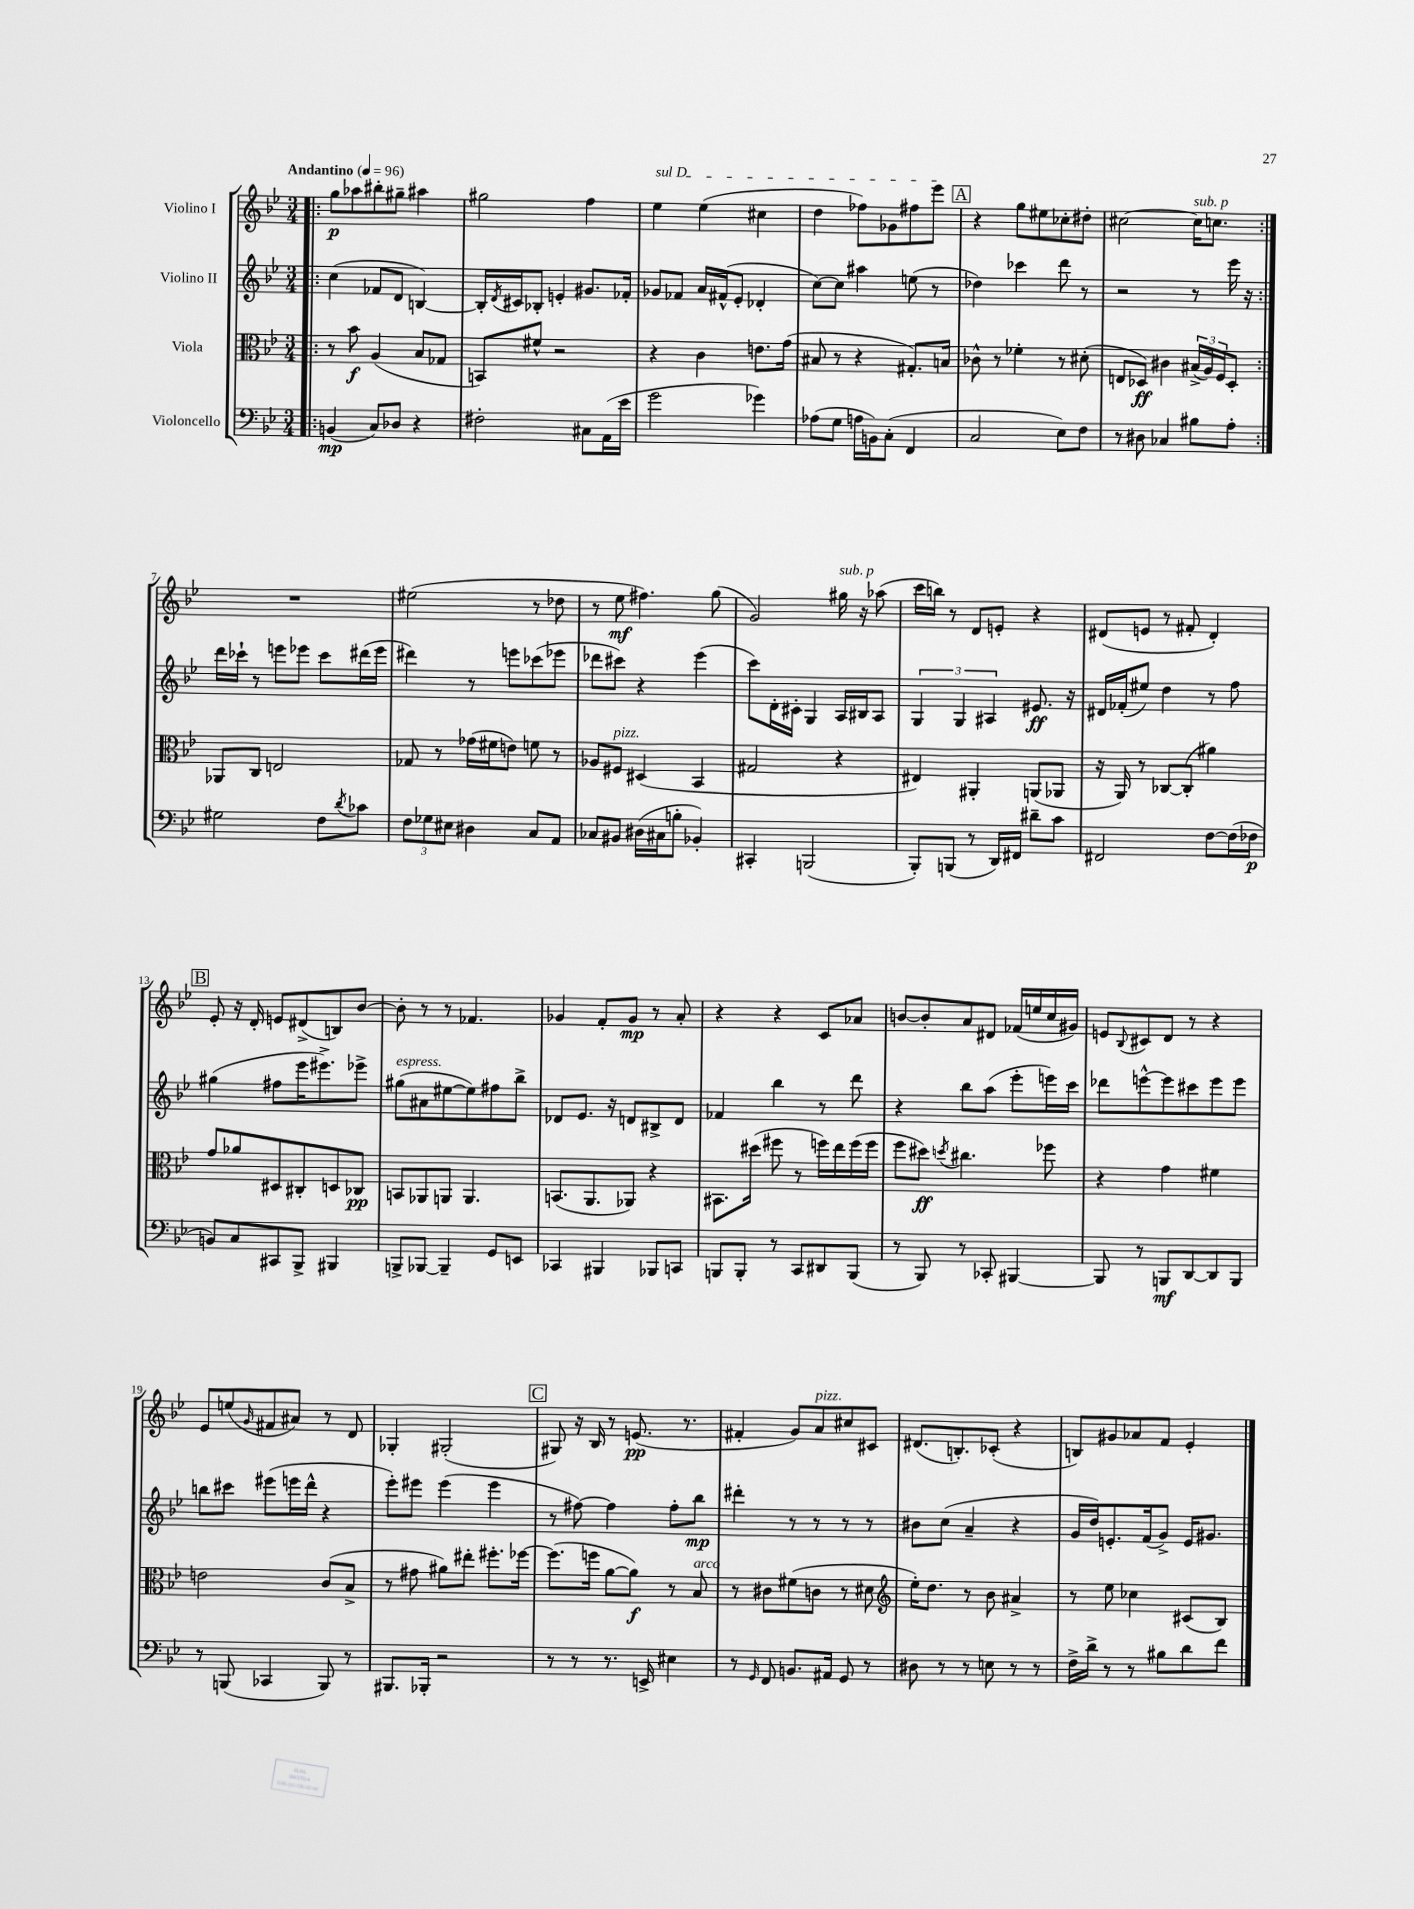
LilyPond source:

<<
\new StaffGroup <<
\new Staff = "s0" \with { instrumentName = "Violino I" } {
    \clef treble \key bes \major \numericTimeSignature \time 3/4 \tempo "Andantino" 4 = 96
    \repeat volta 2 { \bar ".|:" g''8\p aes''8 bis''8-. gis''8-- ais''4 |
    gis''2 f''4 |
    \once \override TextSpanner.bound-details.left.text = \markup { \italic "sul D" } ees''4\startTextSpan ees''4( cis''4 |
    d''4 fes''8) ges'8 fis''8 ees'''8\stopTextSpan |
    \mark \markup { \box "A" } r4 g''8 eis''8 ces''8-. dis''8-. |
    cis''2~ cis''16^\markup { \italic "sub. p" } c''8. | }
    R2. |
    eis''2( r8 des''8 |
    r8 ees''8\mf fis''4.) g''8( |
    g'2) gis''16^\markup { \italic "sub. p" } r16 aes''8( |
    c'''16 b''16) r8 d'8 e'8-. r4 |
    dis'8( e'8 r8 fis'8-. dis'4-.) |
    \mark \markup { \box "B" } ees'8-. r16 d'16-. e'8 dis'8->( b8) bes'8~ |
    bes'8-. r8 r8 fes'4. |
    ges'4 f'8-. ges'8\mp r8 a'8-. |
    r4 r4 c'8 aes'8 |
    b'8~ b'8-. a'8 dis'8 fes'16( e''16 c''16 gis'16) |
    e'8 \appoggiatura { bes8 } cis'8 d'8 r8 r4 |
    ees'8 e''8( \grace { g'16 } fis'8 ais'8) r8 d'8 |
    ges4-. gis2-.( |
    \mark \markup { \box "C" } gis8) r16 bes16 r8 e'8.\pp( r8. |
    fis'4-. g'8) a'8^\markup { \italic "pizz." } cis''8 cis'8 |
    dis'8.( b8.-.) ces'8-.( r4 |
    b8) gis'8 aes'8 f'8 ees'4-. \bar "|." |
}
\new Staff = "s1" \with { instrumentName = "Violino II" } {
    \clef treble \key bes \major \numericTimeSignature \time 3/4
    \repeat volta 2 { \bar ".|:" c''4( fes'8 d'8 b4~) |
    b16-. \acciaccatura { d'8 } cis'16 bes8-. e'4-. gis'8. fes'16-. |
    ges'8 fes'8 a'16 fis'16-^( ees'8-. des'4-. |
    c''8~) c''8 ais''4 e''8( r8 |
    \mark \markup { \box "A" } des''4) ces'''4 d'''8 r8 |
    r2 r8 ees'''16 r16 | }
    d'''16 ces'''16-! r8 e'''8 ees'''8 ces'''8 dis'''16( ees'''16 |
    dis'''4) r8 e'''8 ces'''8( ees'''8 |
    des'''8 cis'''8) r4 ees'''4( |
    c'''8) d'16-. cis'16-. g4 a16 bis16 a8 |
    \tuplet 3/2 { g4 g4 ais4 } eis'8.\ff r16 |
    dis'16 fes'16-.( eis''8) d''4 r8 f''8 |
    \mark \markup { \box "B" } gis''4( fis''8 ees'''16 eis'''8.->) ees'''8-> |
    gis''8^\markup { \italic "espress." }( ais'8 eis''8~ eis''8) fis''8 bes''8-> |
    des'8 ees'8. r16 d'8 bis8-> d'8 |
    fes'4 bes''4 r8 d'''8 |
    r4 bes''8 a''8( ees'''8-. e'''16) c'''16 |
    des'''8 e'''8~-^ e'''8 cis'''8 e'''8 e'''8 |
    b''8 cis'''8 eis'''8( e'''16 d'''16-^ r4 |
    ees'''8-.) eis'''8 eis'''4( eis'''4 |
    \mark \markup { \box "C" } r8 fis''8~) fis''4 fis''8-. bes''8\mp |
    dis'''4-. r8 r8 r8 r8 |
    bis'8 c''8( a'4-- r4 |
    g'16 d''16) e'8.-. f'16( g'8->) e'16 gis'8. \bar "|." |
}
\new Staff = "s2" \with { instrumentName = "Viola" } {
    \clef alto \key bes \major \numericTimeSignature \time 3/4
    \repeat volta 2 { \bar ".|:" r8 bes'8\f a4( bes8 ges8 |
    b,8) fis'8-^ r2 |
    r4 c'4 e'8. g'16( |
    bis8 r8 r4 gis8.-.) b16 |
    \mark \markup { \box "A" } ces'8-^ r8 fes'4-. r8 dis'8-.( |
    e8 des8\ff) cis'4 \tuplet 3/2 { bis16->( a16) f16 } des8-. | }
    aes,8 c8 e2 |
    ges8 r8 ges'16( fis'16 e'8) f'8 r8 |
    aes8 fis8^\markup { \italic "pizz." } dis4( bes,4 |
    gis2 r4 |
    eis4) ais,4-. a,8( aes,8 |
    r16 a,16) r8 ces8~ ces8-.( ais'4) |
    \mark \markup { \box "B" } g'8 aes'8 dis8 cis8-. d8 ces8\pp |
    b,8 aes,8 a,8 a,4. |
    b,8.( a,8. aes,8) r4 |
    bis,8. dis''16( fis''8 r8 f''16) ees''16 f''16( f''16 |
    f''8 dis''8\ff) \acciaccatura { d''8 } cis''4. fes''8 |
    r4 g'4 fis'4 |
    e'2 c'8( bes8-> |
    r8 gis'8 ais'8) eis''8-. fis''8.-. fes''16~ |
    \mark \markup { \box "C" } fes''8.( f''16 a'8~ a'8\f) r8 bes8^\markup { \italic "arco" } |
    r8 cis'8 fis'8( c'8 r8 dis'8 |
    \clef treble ees''16-.) d''8. r8 bes'8 ais'4-> |
    r8 ees''8 ces''4 cis'8( bes8) \bar "|." |
}
\new Staff = "s3" \with { instrumentName = "Violoncello" } {
    \clef bass \key bes \major \numericTimeSignature \time 3/4
    \repeat volta 2 { \bar ".|:" b,4\mp( c8) des8 r4 |
    fis2-. cis8 a,16( ees'16 |
    g'2 ges'4) |
    aes8( g8 a16 b,16) c8-.( f,4 |
    \mark \markup { \box "A" } c2 ees8) f8 |
    r8 dis8 ces4 bis8 a8-. | }
    gis2 f8 \acciaccatura { d'8 } ces'8 |
    \tuplet 3/2 { f8 ges8 eis8 } dis4 c8 a,8 |
    ces8 bis,8 dis16( cis16 b8-. bes,4-.) |
    cis,4-. b,,2( |
    bes,,8-.) b,,8( r8 d,16) fis,16 dis'8-- c'8 |
    fis,2 f8~ f16( fes16\p |
    \mark \markup { \box "B" } b,8) c8 cis,8 bes,,8-> bis,,4 |
    b,,8-> bes,,8~ bes,,4-- g,8 e,8 |
    ces,4 bis,,4 bes,,8 c,8 |
    b,,8 b,,8-. r8 c,8 dis,8 b,,8( |
    r8 bes,,8) r8 ces,8-. bis,,4~ |
    bis,,8 r8 b,,8\mf d,8~ d,8 b,,8 |
    r8 b,,8( ces,4 b,,8) r8 |
    bis,,8. bes,,16-. r2 |
    \mark \markup { \box "C" } r8 r8 r8. e,16-> eis4 |
    r8 \grace { g,16 } f,8 b,8. ais,16 g,8 r8 |
    dis8 r8 r8 e8 r8 r8 |
    f16-> d'16-> r8 r8 bis8 d'8 f'8 \bar "|." |
}
>>
>>
